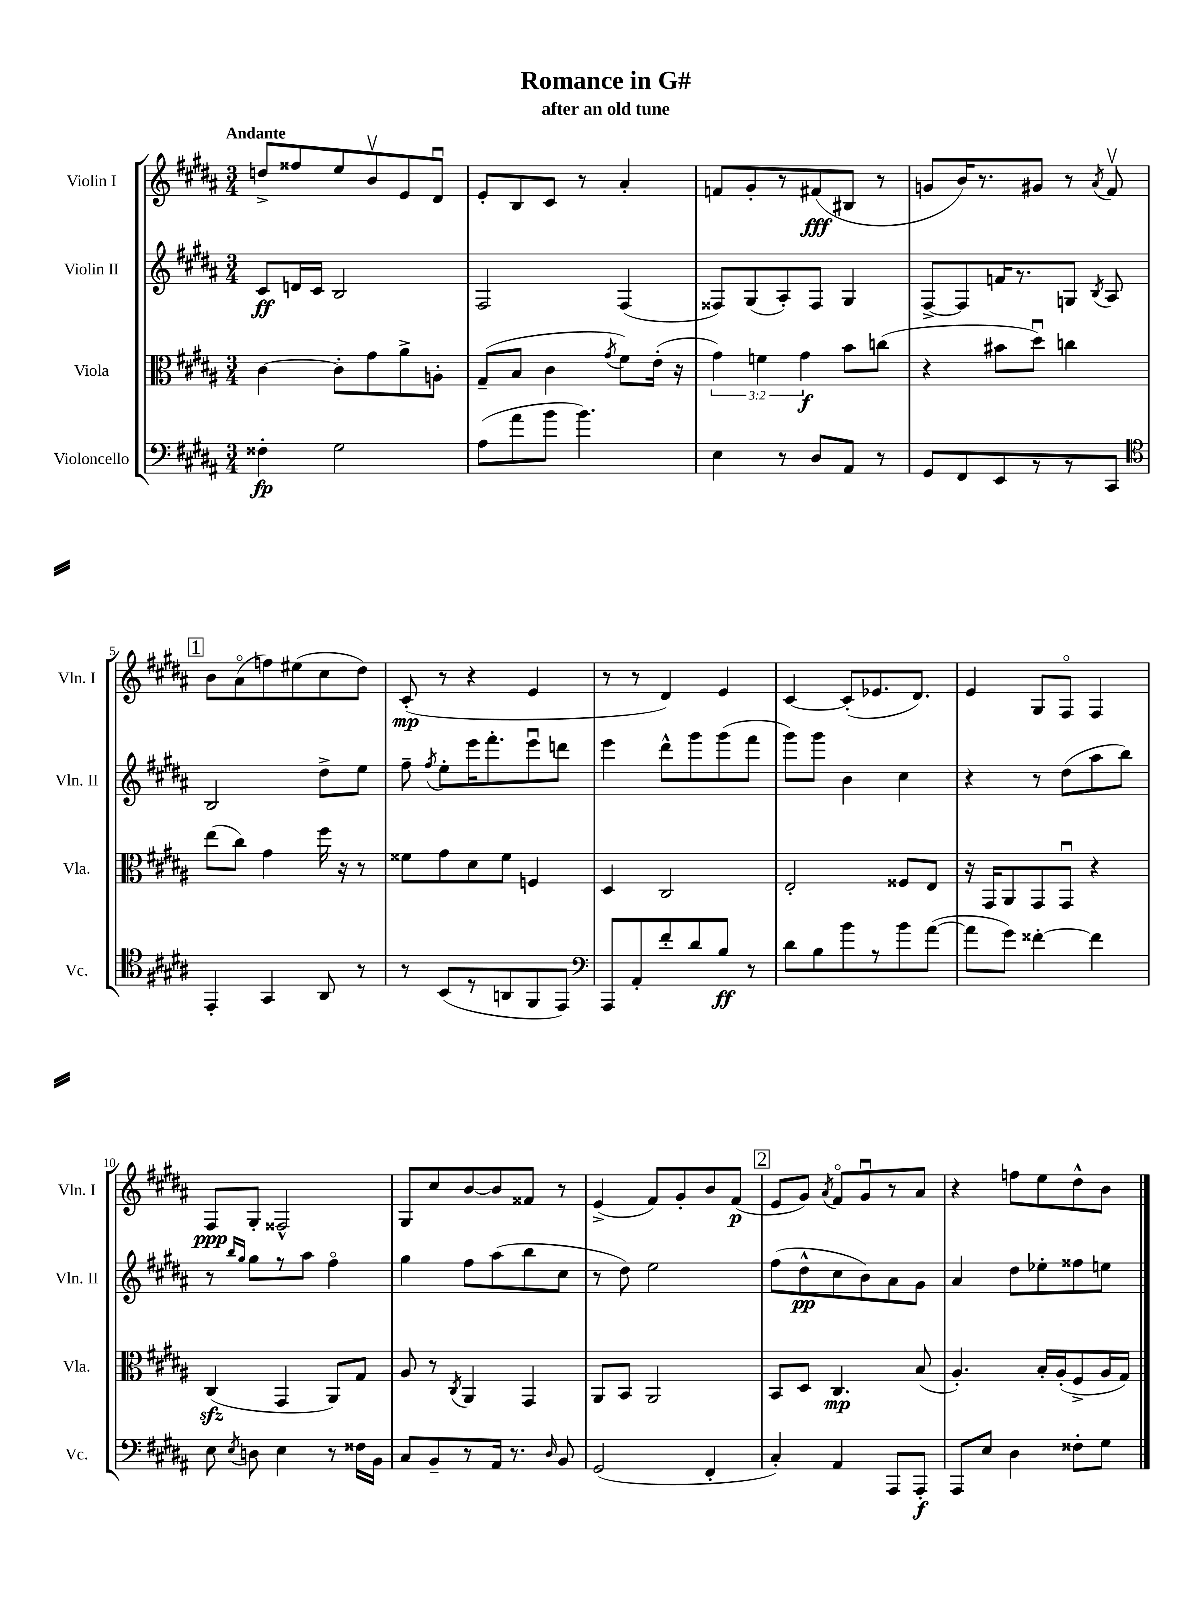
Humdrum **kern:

**kern	**kern	**kern	**kern
*staff4	*staff3	*staff2	*staff1
*clefF4	*clefC3	*clefG2	*clefG2
*k[f#c#g#d#a#]	*k[f#c#g#d#a#]	*k[f#c#g#d#a#]	*k[f#c#g#d#a#]
*M3/4	*M3/4	*M3/4	*M3/4
4F##'	[4c#	8c#	8dd^
.	.	16d	8ff##
.	.	16c#	.
2G#	8c#']	2B	8ee
.	8g#	.	8bv
.	8a#^	.	8e
.	8A'	.	8d#u
=	=	=	=
(8A#	(8G#~	2F#	8e'
8a#	8B	.	8B
8b	4c#	.	8c#
4.b)	.	.	8r
.	8qg#	.	.
.	8f#)	(4F#	4a#'
.	(16e'	.	.
.	16r	.	.
=	=	=	=
4E	6g#)	8F##)	8f
.	.	(8G#	8g#'
.	6f	.	.
8r	.	8A#')	8r
.	6g#	.	.
8D#	.	8F##	(8f#
8AA#	8b	4G#	8B#
8r	(8cc	.	8r
=	=	=	=
8GG#	4r	[8F#^	8g
8FF#	.	8F#]	16b)
.	.	.	8.r
8EE	8b#	16f	.
.	.	8.r	.
8r	8dd#u)	.	8g#
8r	4cc	8G	8r
.	.	8qB	8qa#
8CC#	.	8A#	8f#v
=	=	=	=
*clefC4	*	*	*
4EE'	(8ee	2B	8b
.	8cc#)	.	(8a#o
4GG#	4g#	.	8ff)
.	.	.	(8ee#
8AA#	16ff#	8dd#^	8cc#
.	16r	.	.
8r	8r	8ee	8dd#)
=	=	=	=
8r	8f##	8ff#~	(8c#'
.	.	8qff#	.
(8BB	8g#	8ee'	8r
8r	8d#	16eee	4r
.	.	8.fff#'	.
8AA	8f##	.	.
8FF#	4F	8eeeu	4e
8EE)	.	8ddd	.
=	=	=	=
*clefF4	*	*	*
8AAA#	4D#	4eee	8r
8AA#'	.	.	8r
8f#'	2C#	8ddd#^^	4d#)
8d#	.	8ggg#	.
8B	.	(8ggg#	4e
8r	.	8fff#	.
=	=	=	=
8d#	2E'	8ggg#)	[4c#
8B	.	8ggg#	.
8b	.	4b	(8c#']
8r	.	.	8.e-
8b	8F##	4cc#	.
.	.	.	8.d#)
([8a#	8E	.	.
=	=	=	=
8a#]	16r	4r	4e
.	16GG#	.	.
8g#)	8AA#	.	.
[4f##'	8GG#	8r	8G#
.	8GG#u	(8dd#	8F#o
4f##]	4r	8aa#	4F#
.	.	8bb)	.
=	=	=	=
8E	(4C#	8r	8F#
.	.	16qqbb	.
8qE	.	16qqgg#	.
8D	.	8gg#	8G#'
4E	4GG#	8r	2F##^^
.	.	8aa#	.
8r	8AA#)	4ff#o	.
16F##	8G#	.	.
16BB	.	.	.
=	=	=	=
8C#	8A#	4gg#	8G#
8BB~	8r	.	8cc#
.	8qC#	.	.
8r	4AA#	8ff#	[8b
16AA#	.	(8aa#	8b]
8.r	.	.	.
.	4GG#	8bb	8f##
16qqD#	.	.	.
8BB	.	8cc#	8r
=	=	=	=
(2GG#	8AA#	8r	(4e^
.	8BB	8dd#)	.
.	2AA#	2ee	8f#)
.	.	.	8g#'
4FF#'	.	.	8b
.	.	.	(8f#
=	=	=	=
4C#')	8BB	(8ff#	8e
.	8D#	8dd#^^	8g#)
.	.	.	8qa#
4AA#	4.C#	8cc#	8f#o
.	.	8b)	8g#u
8AAA#	.	8a#	8r
8AAA#'	(8B	8g#	8a#
=	=	=	=
8AAA#	4.A#')	4a#	4r
8E	.	.	.
4D#	.	8dd#	8ff
.	16B'	8ee-'	8ee
.	(16A#'	.	.
8F##'	8F#^	8ff##	8dd#^^
8G#	16A#	8ee	8b
.	16G#)	.	.
==	==	==	==
*-	*-	*-	*-
